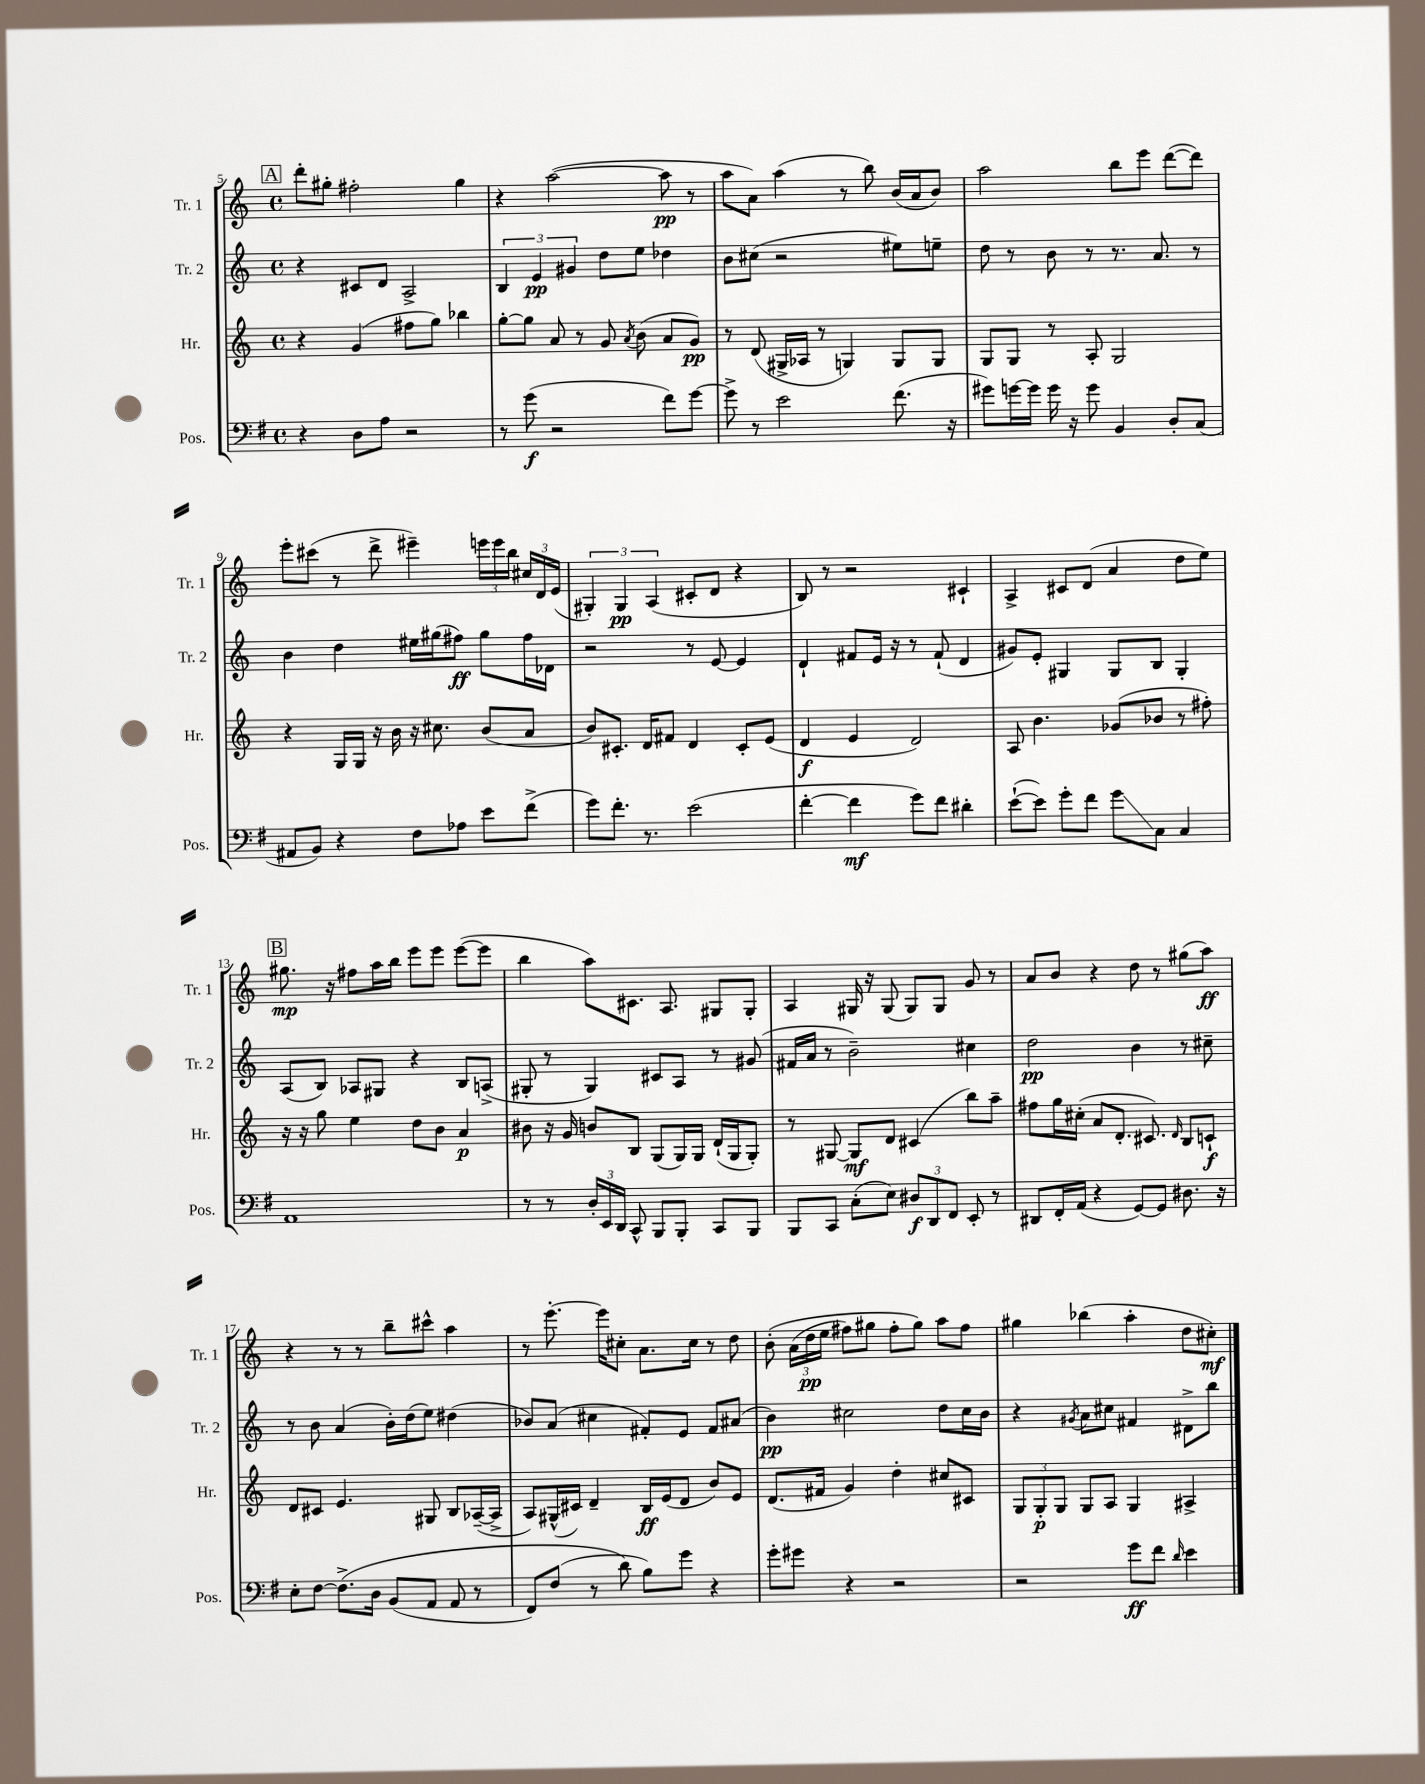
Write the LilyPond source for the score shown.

<<
\new StaffGroup <<
\new Staff = "s0" \with { instrumentName = "Tr. 1" shortInstrumentName = "Tr. 1" } {
    \clef treble \key c \major \defaultTimeSignature \time 4/4
    \autoBeamOff \mark \markup { \box "A" } d'''8[-. gis''8]-. fis''2-. gis''4 |
    r4 a''2~( a''8\pp r8 |
    a''8[ a'8]) a''4( r8 b''8) b'16[( a'16 b'8]) |
    a''2 b''8[ e'''8] d'''8[~( d'''8]) |
    e'''8[-. cis'''8]( r8 d'''8-> eis'''4--) \tuplet 3/2 { e'''16[ e'''16 b''16] } \tuplet 3/2 { cis''16[ d'16 e'16]( } |
    \tuplet 3/2 { gis4-.) gis4\pp a4( } cis'8[-. d'8] r4 |
    b8) r8 r2 cis'4-! |
    a4-> cis'8[ d'8]( a'4 d''8[ e''8]) |
    \mark \markup { \box "B" } gis''8.\mp r16 fis''8[ a''16 b''16] e'''8[ e'''8] e'''8[~( e'''8] |
    b''4 a''8[) cis'8.] a8. gis8[ gis8]-. |
    a4 gis16 r16 gis8( gis8[) gis8] g'8 r8 |
    a'8[ b'8] r4 d''8 r8 gis''8[( a''8]\ff) |
    r4 r8 r8 b''8[-- cis'''8]-^ a''4 |
    r8 e'''8.~-. e'''16[ cis''8]-. a'8.[ cis''16] r8 d''8 |
    b'8-.\( \tuplet 3/2 { a'16[( d''16\pp e''16] } fis''8[) gis''8] fis''8[-. gis''8]\) a''8[ fis''8] |
    gis''4 bes''4( a''4-. d''8[ cis''8]-.\mf) \bar "|." |
}
\new Staff = "s1" \with { instrumentName = "Tr. 2" shortInstrumentName = "Tr. 2" } {
    \clef treble \key c \major \defaultTimeSignature \time 4/4
    \autoBeamOff \mark \markup { \box "A" } r4 cis'8[ d'8] a2-> |
    \tuplet 3/2 { b4 e'4\pp gis'4 } d''8[ e''8] des''4 |
    b'8[ cis''8]( r2 eis''8[) e''8]-- |
    d''8 r8 b'8 r8 r8. a'8. r8 |
    b'4 d''4 eis''16[ gis''16( fis''8]\ff) gis''8[ fis''16 des'16] |
    r2 r8 e'8~ e'4 |
    d'4-! fis'8[ e'16] r16 r8 fis'8-!( d'4 |
    gis'8[) e'8]-. gis4 gis8[ b8] gis4-. |
    \mark \markup { \box "B" } a8[( b8]) aes8[ gis8] r4 b8[ a8]->( |
    gis8-. r8 gis4) cis'8[ a8] r8 gis'8( |
    fis'16[ a'16] r8 b'2--) cis''4 |
    d''2\pp b'4 r8 cis''8-- |
    r8 b'8 a'4( b'16[-.) d''16( e''8]) dis''4( |
    bes'8[) a'8]( cis''4 fis'8[-.) e'8] fis'8[ ais'8]( |
    b'4\pp) cis''2 d''8[ cis''16 b'16] |
    r4 \acciaccatura { gis'8 } a'8[ cis''8] fis'4 dis'8[-> b''8] \bar "|." |
}
\new Staff = "s2" \with { instrumentName = "Hr." shortInstrumentName = "Hr." } {
    \clef treble \key c \major \defaultTimeSignature \time 4/4
    \autoBeamOff \mark \markup { \box "A" } r4 g'4( fis''8[ g''8]) bes''4 |
    g''8[~-. g''8] a'8 r8 g'8 \acciaccatura { a'8 } b'8( a'8[ g'8]\pp) |
    r8 d'8( gis16[-> aes16] r8 g4) g8[ g8] |
    g8[ g8] r8 a8-. g2 |
    r4 g16[ g16] r16 b'16 r16 cis''8. b'8[( a'8] |
    b'8[) cis'8.]-. d'16[ fis'8] d'4 cis'8[-. e'8]( |
    d'4\f e'4 d'2) |
    a8 b'4. ges'8[( bes'8] r8 fis''8-.) |
    \mark \markup { \box "B" } r16 r16 g''8 e''4 d''8[ b'8] a'4\p |
    bis'8 r16 g'16 b'8[ b8] g8[( g16) g16] d'16[-!( g16 g8]-.) |
    r8 gis8~ gis8[\mf d'8] cis'4( b''8[) a''8]-- |
    fis''8[ g''16 cis''16]-.( a'8[ d'8.]-. cis'8.) \grace { d'16 } b8[ c'8]-!\f |
    d'8[ cis'8] e'4. gis8 b8[ aes16~--( aes16]-> |
    a8[) gis16-^( cis'16]) d'4-- b16[\ff e'16( d'8] b'8[) e'8] |
    d'8.[( fis'16] g'4) d''4-. cis''8[ cis'8] |
    \tuplet 3/2 { g8[ g8-.\p g8] } g8[ a8] g4 ais4-> \bar "|." |
}
\new Staff = "s3" \with { instrumentName = "Pos." shortInstrumentName = "Pos." } {
    \clef bass \key g \major \defaultTimeSignature \time 4/4
    \autoBeamOff \mark \markup { \box "A" } r4 d8[ a8] r2 |
    r8 g'8\f( r2 fis'8[) g'8]~ |
    g'8-> r8 e'2 fis'8.( r16 |
    gis'8[) g'16~ g'16] g'16 r16 g'8 b,4 d8[-. c8]( |
    ais,8[ b,8]) r4 fis8[ aes8] e'8[ fis'8]->( |
    g'8[) fis'8.]-. r8. e'2( |
    fis'4~-. fis'4\mf g'8[) fis'8] dis'4-. |
    e'8[~-!( e'8]) g'8[-. fis'8] g'8[\glissando c8] c4 |
    \mark \markup { \box "B" } a,1 |
    r8 r8 \tuplet 3/2 { d16[-. e,16 d,16] } c,8-^ b,,8[ b,,8]-. c,8[ b,,8] |
    b,,8[ c,8] c8[-.( e8]) \tuplet 3/2 { dis8[\f d,8 fis,8] } e,8-. r8 |
    dis,8[ fis,16-. a,16]( r4 g,8[~) g,8] dis8. r16 |
    e8[-. fis8]~ fis8.[->\( d16] b,8[( a,8] a,8 r8 |
    fis,8[) fis8]( r8 d'8\) b8[) g'8] r4 |
    g'8[-. gis'8] r4 r2 |
    r2 g'8[\ff fis'8] \grace { d'16 } e'4 \bar "|." |
}
>>
>>
\layout { \context { \Score currentBarNumber = #5 } }
